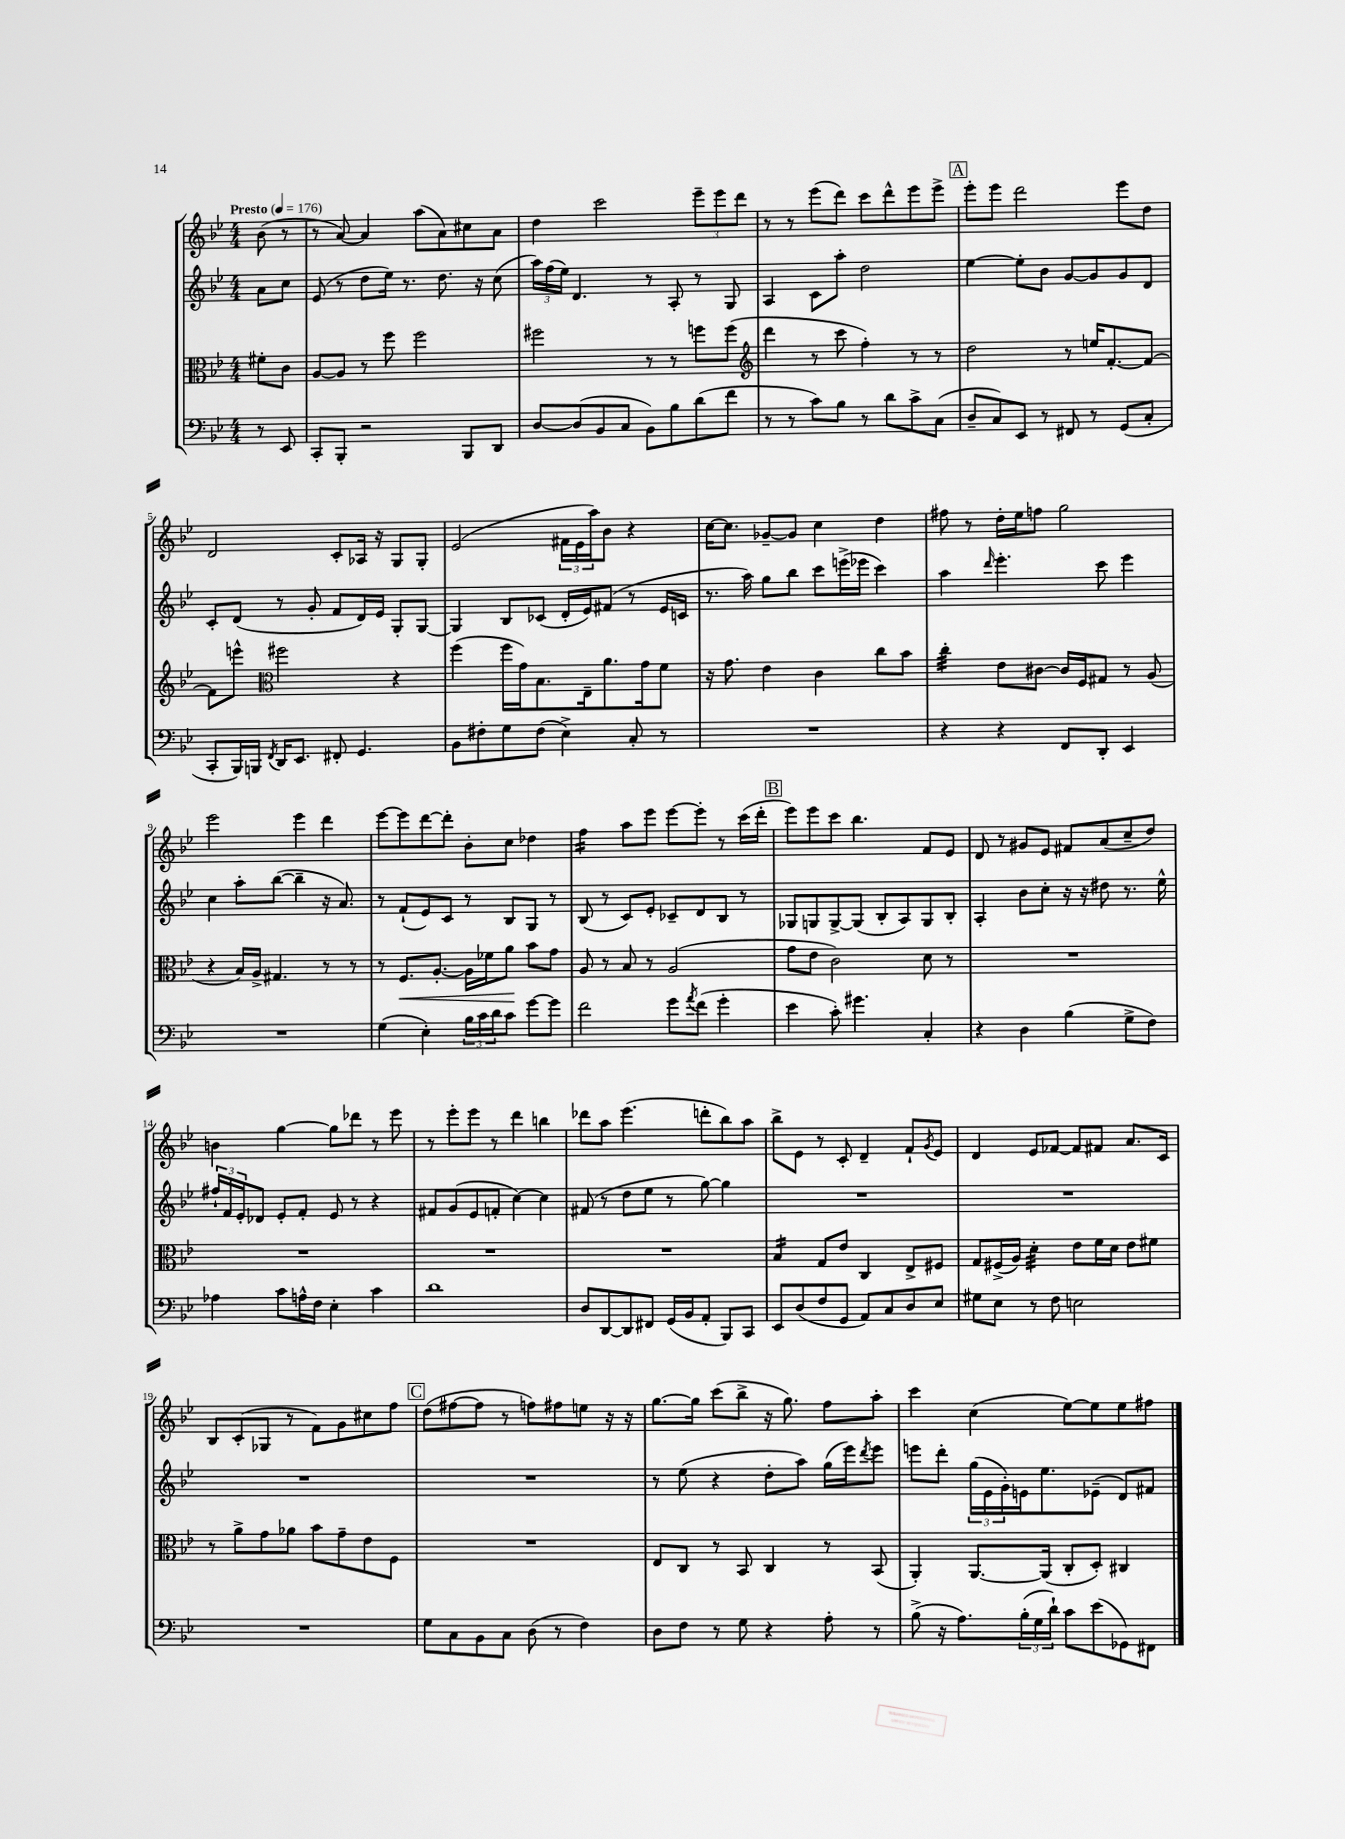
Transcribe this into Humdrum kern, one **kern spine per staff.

**kern	**kern	**kern	**kern
*staff4	*staff3	*staff2	*staff1
*clefF4	*clefC3	*clefG2	*clefG2
*k[b-e-]	*k[b-e-]	*k[b-e-]	*k[b-e-]
*M4/4	*M4/4	*M4/4	*M4/4
*MM176	*MM176	*MM176	*MM176
8r	8f#'	8a	(8b-
8EE-	8c	8cc	8r
=	=	=	=
8CC'	[8A	(8e-	8r
8BBB-'	8A]	8r	[8a)
2r	8r	8dd	4a]
.	8ff	16ee-)	.
.	.	8.r	.
.	2ff	.	(8aa
.	.	8.dd	8a)
8BBB-	.	.	8cc#
.	.	16r	.
8DD	.	(8cc	8a
=	=	=	=
[8D	2ff#	24aa)	4dd
.	.	(24ff	.
.	.	24ee-)	.
(8D]	.	4.d	.
8BB-	.	.	2ccc
8C	.	.	.
8BB-)	8r	8r	.
8B-	8r	8A'	.
(8d	8ff	8r	12eee-~
.	.	.	12eee-
8f	(8ff	8G	.
.	.	.	12ddd
=	=	=	=
*	*clefG2	*	*
8r	4ddd	4A	8r
8r	.	.	8r
8c)	8r	8c	(8eee-
8B-	8ccc	8aa'	8ddd)
8r	4ff')	2dd	8ccc
8d	.	.	8ddd^^
8c^	8r	.	8eee-
(8C	8r	.	8eee-^
=	=	=	=
8D~	2dd	[4ee-	8eee-'
8C)	.	.	8eee-
8EE-	.	8ee-']	2ddd
8r	.	8b-	.
8FF#	8r	[8g	.
8r	16ee	8g]	.
.	[8.f'	.	.
(8GG	.	8g	8eee-
8C'	8f_	8d	8dd
=	=	=	=
8CC'	8f]	8c'	2d
16BBB-)	8eee^^	(8d	.
16BBB	.	.	.
*	*clefC3	*	*
8qFF	.	.	.
16DD	2ff#	8r	.
8.EE-	.	.	.
.	.	8g'	.
8FF#'	.	8f	8c'
4.GG	.	16d)	16A-
.	.	16e-	16r
.	4r	8G'	8G
.	.	[8G	8G'
=	=	=	=
8BB-	(4ff	4G]	(2e-
8F#'	.	.	.
8G	16ff	8B-	.
.	16g)	.	.
(8F#	8.B-	(8c-	.
4E-^)	.	16d'	24f#
.	.	.	24e-
.	16E-~	16e-)	.
.	.	.	24aa)
.	8.a	(8f#	8b-
8C'	.	8r	4r
.	16g	.	.
8r	8f	16e-	.
.	.	16c	.
=	=	=	=
1r	16r	8.r	[16cc
.	8.g	.	8.cc]
.	.	16aa)	.
.	4e-	8gg	[8g-~
.	.	8bb-	8g-]
.	4c	8ccc	4cc
.	.	(16eee^	.
.	.	16eee-	.
.	8cc	4ccc)	4dd
.	8b-	.	.
=	=	=	=
4r	4cc'	4aa	8ff#
.	.	.	8r
.	.	16qqddd	.
4r	8e-	4.eee-'	16dd'
.	.	.	16ee-
.	[8c#	.	8ff
8FF	16c#]	.	2gg
.	16F	.	.
8DD'	8G#	8ccc	.
4EE-	8r	4eee-	.
.	(8A	.	.
=	=	=	=
1r	4r	4cc	2eee-
.	16B-)	8aa'	.
.	16A^	.	.
.	4.G#	([8bb-	.
.	.	4bb-~]	4eee-
.	8r	16r	4ddd
.	.	8.a)	.
.	8r	.	.
=	=	=	=
(4G	8r	8r	[8eee-
.	8.F	(8f`	8eee-]
4E-')	.	8e-)	[8ddd
.	[8.A'	.	.
.	.	8c	8ddd']
24B-	16A]	8r	8b-'
24c	.	.	.
.	16f-	.	.
24d	.	.	.
8c	8a	8B-	8cc
[8g	8b-	8G	4dd-
8g]	8g	8r	.
=	=	=	=
2f	8A	(8B-	4ff
.	8r	8r	.
.	8B-	8c)	8aa
.	8r	8e-'	8eee-
8g	(2A	8c-~	[8eee-
8qa	.	.	.
(8f	.	8d	8eee-']
4g'	.	8B-	8r
.	.	8r	(16ccc
.	.	.	16ddd'
=	=	=	=
4e-	8g	8G-	8eee-)
.	8e-	8G	8eee-
8c')	2c)	[8G^	8ccc
4.g#	.	(8G]	4.bb-
.	.	8B-'	.
.	.	8A)	.
4C'	8d	8G	8f
.	8r	8B-'	8e-
=	=	=	=
4r	1r	4A'	8d
.	.	.	8r
4D	.	8b-	8g#
.	.	8cc'	8e-
(4B-	.	16r	8f#
.	.	16r	.
.	.	8dd#	(8a
8G^	.	8.r	8cc~
8F)	.	.	8dd)
.	.	16ee-^^	.
=	=	=	=
4A-	1r	24ff#`	4b
.	.	24f	.
.	.	24e-'	.
.	.	8d-	.
8c	.	8e-'	[4gg
16A^^	.	8f'	.
16F	.	.	.
4E-'	.	8e-	8gg]
.	.	8r	8ddd-
4c	.	4r	8r
.	.	.	8eee-
=	=	=	=
1d	1r	8f#	8r
.	.	(8g	8eee-'
.	.	8e-	8eee-
.	.	8f'	8r
.	.	[4cc)	4ddd
.	.	4cc]	4bb
=	=	=	=
8D	1r	(8f#	8ddd-
[8DD	.	8r	8aa
8DD]	.	8dd	(4.eee-
8FF#	.	8ee-	.
(16GG	.	8r	.
16BB-	.	.	.
8AA'	.	[8gg)	8ddd'
8BBB-)	.	4gg]	8bb-)
8CC	.	.	8aa
=	=	=	=
8EE-	4B-	1r	8bb-^
(8D	.	.	8e-
8F	8G	.	8r
8GG	8e-	.	8c'
8AA)	4C	.	4d~
8C	.	.	.
8D	8E-^	.	8f`
.	.	.	8qg
8E-	8F#	.	8e-
=	=	=	=
8G#	8G	1r	4d
8E-	(16F#^	.	.
.	16A)	.	.
8r	4d'	.	8e-
8F	.	.	[8f-
2E	8e-	.	8f-]
.	16f	.	8f#
.	16d	.	.
.	8e-	.	8.a
.	8f#	.	.
.	.	.	16c
=	=	=	=
1r	8r	1r	8B-
.	8a^	.	(8c'
.	8g	.	8G-
.	8a-	.	8r
.	8b-	.	8f)
.	8g~	.	8g
.	8e-	.	8cc#
.	8F	.	8ff
=	=	=	=
8G	1r	1r	(8dd
8C	.	.	[8ff#
8BB-	.	.	8ff#]
8C	.	.	8r
(8D	.	.	8ff)
8r	.	.	8ff#
4F)	.	.	8ee
.	.	.	16r
.	.	.	16r
=	=	=	=
8D	8E-	8r	[8.gg
8F	8C	(8ee-	.
.	.	.	16gg]
8r	8r	4r	(8ccc
8G	8BB-	.	8bb-^
4r	4C	8dd'	16r
.	.	.	8.gg)
.	.	8aa)	.
8A'	8r	(16gg	8ff
.	.	16eee-)	.
.	.	8qddd	.
8r	(8BB-	8eee-	8aa'
=	=	=	=
(8B-^	4AA')	8eee	4ccc
16r	.	8ddd'	.
8.A)	.	.	.
.	[8.AA	(24gg	(4cc
.	.	24e-	.
.	.	24g')	.
(24B-'	.	16e	.
24G	.	.	.
.	(16AA]	8.ee-	.
24d`)	.	.	.
8c	8C'	.	[8ee-)
(8e-	8D')	(8e-~	8ee-]
8GG-)	4C#	8d)	8ee-
8FF#	.	8f#	8ff#
==	==	==	==
*-	*-	*-	*-
